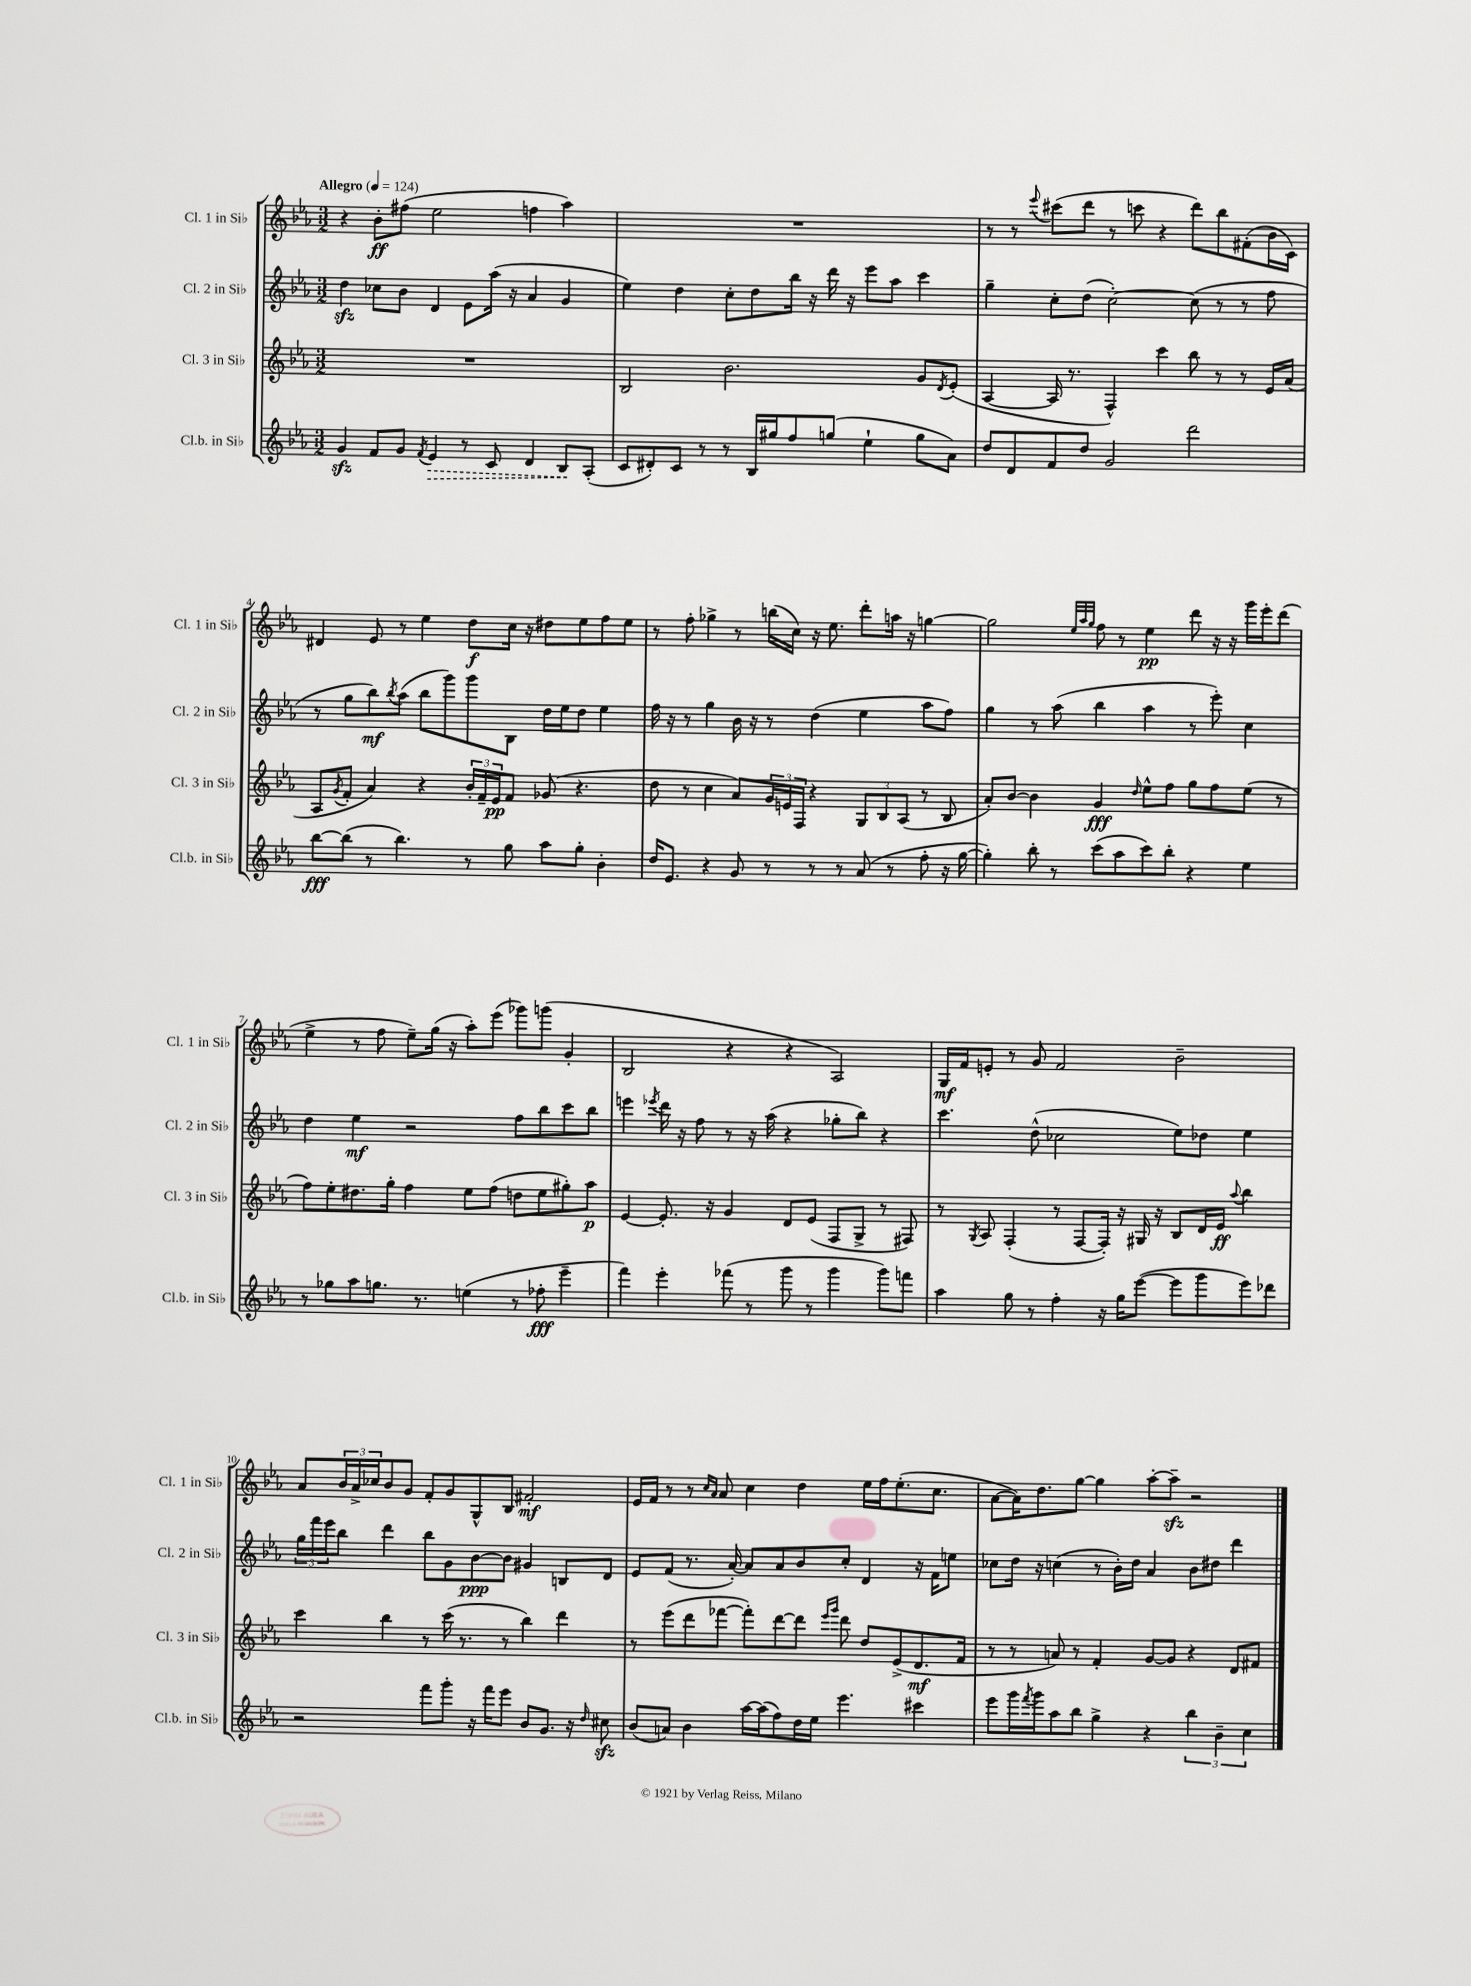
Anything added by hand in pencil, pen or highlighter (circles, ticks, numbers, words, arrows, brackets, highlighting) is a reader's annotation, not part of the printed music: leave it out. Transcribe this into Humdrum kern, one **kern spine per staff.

**kern	**kern	**kern	**kern
*staff4	*staff3	*staff2	*staff1
*clefG2	*clefG2	*clefG2	*clefG2
*k[b-e-a-]	*k[b-e-a-]	*k[b-e-a-]	*k[b-e-a-]
*M3/2	*M3/2	*M3/2	*M3/2
*MM124	*MM124	*MM124	*MM124
4g	1.r	4dd	4r
8f	.	8cc-	8b-'
8g	.	8b-	(8ff#
8qf	.	.	.
4e-	.	4d	2ee-
8r	.	8e-	.
8c	.	(16aa-	.
.	.	16r	.
4d	.	4a-	4ff
8B-	.	4g	4aa-)
(8A-'	.	.	.
=	=	=	=
8c	2B-	4ee-)	1.r
8d#')	.	.	.
8c	.	4dd	.
8r	.	.	.
8r	2.b-	8cc'	.
16B-	.	8dd	.
16gg#	.	.	.
8ff	.	16bb-	.
.	.	16r	.
(8gg	.	16ddd	.
.	.	16r	.
4ee-`	.	8eee-	.
.	.	8aa-	.
8gg	8g	4ccc	.
.	8qd	.	.
8a-)	(8e-'	.	.
=	=	=	=
8dd	[4A-	4gg~	8r
8d	.	.	8r
.	.	.	8qqeee-
8f	16A-]	8cc'	(8ccc#
.	8.r	.	.
8dd	.	(8dd	8ddd
2g	4F^^)	[2cc')	8r
.	.	.	8ccc
.	4ccc	.	4r
2ddd	8bb-	(8cc]	8ddd)
.	8r	8r	8bb-
.	8r	8r	(8f#'
.	16e-	8ff	16b-
.	(16a-	.	16c)
=	=	=	=
[8bb-	8A-	8r	4d#
.	8qg	.	.
(8bb-]	8f'	8gg	.
8r	4a-)	8bb-)	8e-
.	.	8qbb-	.
4.bb-)	.	(8aa-	8r
.	4r	8bb-	4ee-
.	.	8ggg)	.
8r	24b-'	8ggg	8dd
.	24f~	.	.
.	24e-	.	.
8gg	8f	8B-	16cc
.	.	.	16r
8aa-	(8g-	16dd	8dd#
.	.	16ee-	.
8gg'	4.r	8dd	8ee-
4b-'	.	4ee-	8ff
.	.	.	8ee-
=	=	=	=
16dd	8dd	16ff	8r
8.e-	.	16r	.
.	8r	8r	8ff'
4r	4cc	4gg	4gg-^
8g	8a-)	16b-	8r
.	.	16r	.
8r	24g	8r	(16bb
.	24e	.	.
.	.	.	16cc)
.	24F	.	.
8r	4r	(4dd	16r
.	.	.	8.ee-
8r	.	.	.
(8a-	12G	4ee-	8ddd'
.	12B-	.	.
8r	.	.	16aa
.	(12A-	.	.
.	.	.	16r
8ff'	8r	8aa-	[4gg
16r	8B-	8ff)	.
[16gg	.	.	.
=	=	=	=
4gg'])	8a-')	4gg	2gg]
.	[8b-	.	.
8bb-'	4b-]	8r	.
8r	.	(8aa-	.
.	.	.	32qqee-
.	.	.	32qqaa-
.	.	.	32qqgg
(8ccc	4g	4bb-	8ff
8aa-	.	.	8r
.	16qqdd	.	.
8ccc)	8ee-^^	4aa-	4ee-
8bb-'	8ff	.	.
4r	8gg	8r	8ddd
.	8ff	8eee-')	16r
.	.	.	16r
4ee-	(8ee-	4cc	16ggg
.	.	.	16eee-'
.	8r	.	(8ddd
=	=	=	=
8r	8ff)	4dd	4ee-^
8gg-	8ee-'	.	.
8aa-	8.dd#	4ee-	8r
8.gg	.	.	8ff
.	16gg'	.	.
.	4ff	2r	8ee-~)
8.r	.	.	.
.	.	.	(16gg
.	.	.	16r
(4ee	8ee-	.	8aa-')
.	(8ff	.	(8eee-
8r	8dd	8ff	8ggg-)
8ff-'	8ee-	8bb-	(8ggg
4eee-~	8gg#')	8ccc	4g'
.	8aa-	8bb-	.
=	=	=	=
4fff)	[4e-	4eee	2B-
.	.	8qeee-	.
4eee-'	8.e-']	16ddd	.
.	.	16r	.
.	.	8ff	.
.	16r	.	.
(8fff-	4g	8r	4r
8r	.	16r	.
.	.	(16aa-	.
8ggg	8d	4r	4r
8r	(8e-	.	.
4ggg	8F	8gg-'	2A-)
.	8G^	8bb-)	.
8ggg)	8r	4r	.
8fff	8F#)	.	.
=	=	=	=
4aa-	8r	4.ccc	16G
.	.	.	16f
.	8qG	.	.
.	8A-	.	8e'
8gg	(4F'	.	8r
8r	.	(8dd^^	8g
4ff'	8r	2cc-	2f
.	[8F	.	.
16r	16F'])	.	.
16gg	16r	.	.
([8eee-	16G#	.	.
.	16r	.	.
8eee-]	8B-	8ee-)	2b-~
8ggg	16d	8dd-	.
.	16e-	.	.
.	8qqaa-	.	.
8eee-)	4bb-	4ee-	.
8ddd-	.	.	.
=	=	=	=
2r	4ccc	24gg	8a-
.	.	24fff	.
.	.	24eee-	.
.	.	8bb-	24b-
.	.	.	24a-^
.	.	.	24cc-
.	4bb-	4ddd	8b-
.	.	.	8g
8fff	8r	8bb-	8f'
8ggg'	(16ccc	8g	8g
.	8.r	.	.
16r	.	[8b-	8G^^
16fff	.	.	.
8eee-	8r	8b-]	8B-
8b-	4bb-)	4g#	2f#'
8.g	.	.	.
.	4ddd	8B	.
16r	.	.	.
16qqdd	.	.	.
8cc#	.	8d	.
=	=	=	=
(8b-	8r	8e-	16e-
.	.	.	16f
8a)	(8eee-	(8f	8r
4b-	8ddd	8.r	8r
.	.	.	16qqcc
.	.	.	16qqa-
.	[8fff-	.	8a-
.	.	[16a-')	.
[16aa-	8fff-'])	8a-]	4cc
(16aa-]	.	.	.
8ff)	[8ddd	8a-	.
16dd	8ddd]	8b-	4dd
16ee-	.	.	.
.	16qqeee-	.	.
.	16qqggg	.	.
4.eee-	8ddd	8cc'	.
.	8dd	4d	16ee-
.	.	.	16ff
.	(8e-^	.	(8.ee-'
4ccc#	8.d	16r	.
.	.	16f	8.cc
.	.	8ee	.
.	16f	.	.
=	=	=	=
8eee-	8r	8cc-	[8a-
16ggg	8r	16dd	16a-])
8qfff	.	.	.
16ggg	.	16r	8.dd
8aa-	8a)	(4cc	.
8bb-	8r	.	[8gg
4gg^	4f'	8r	4gg]
.	.	16b-')	.
.	.	16dd	.
4r	[8g	4a-	[8aa-'
.	8g]	.	8aa-~]
6bb-	4r	8b-	2r
.	.	8dd#	.
6b-~	.	.	.
.	8d	4ddd	.
6cc	.	.	.
.	8f#	.	.
==	==	==	==
*-	*-	*-	*-
